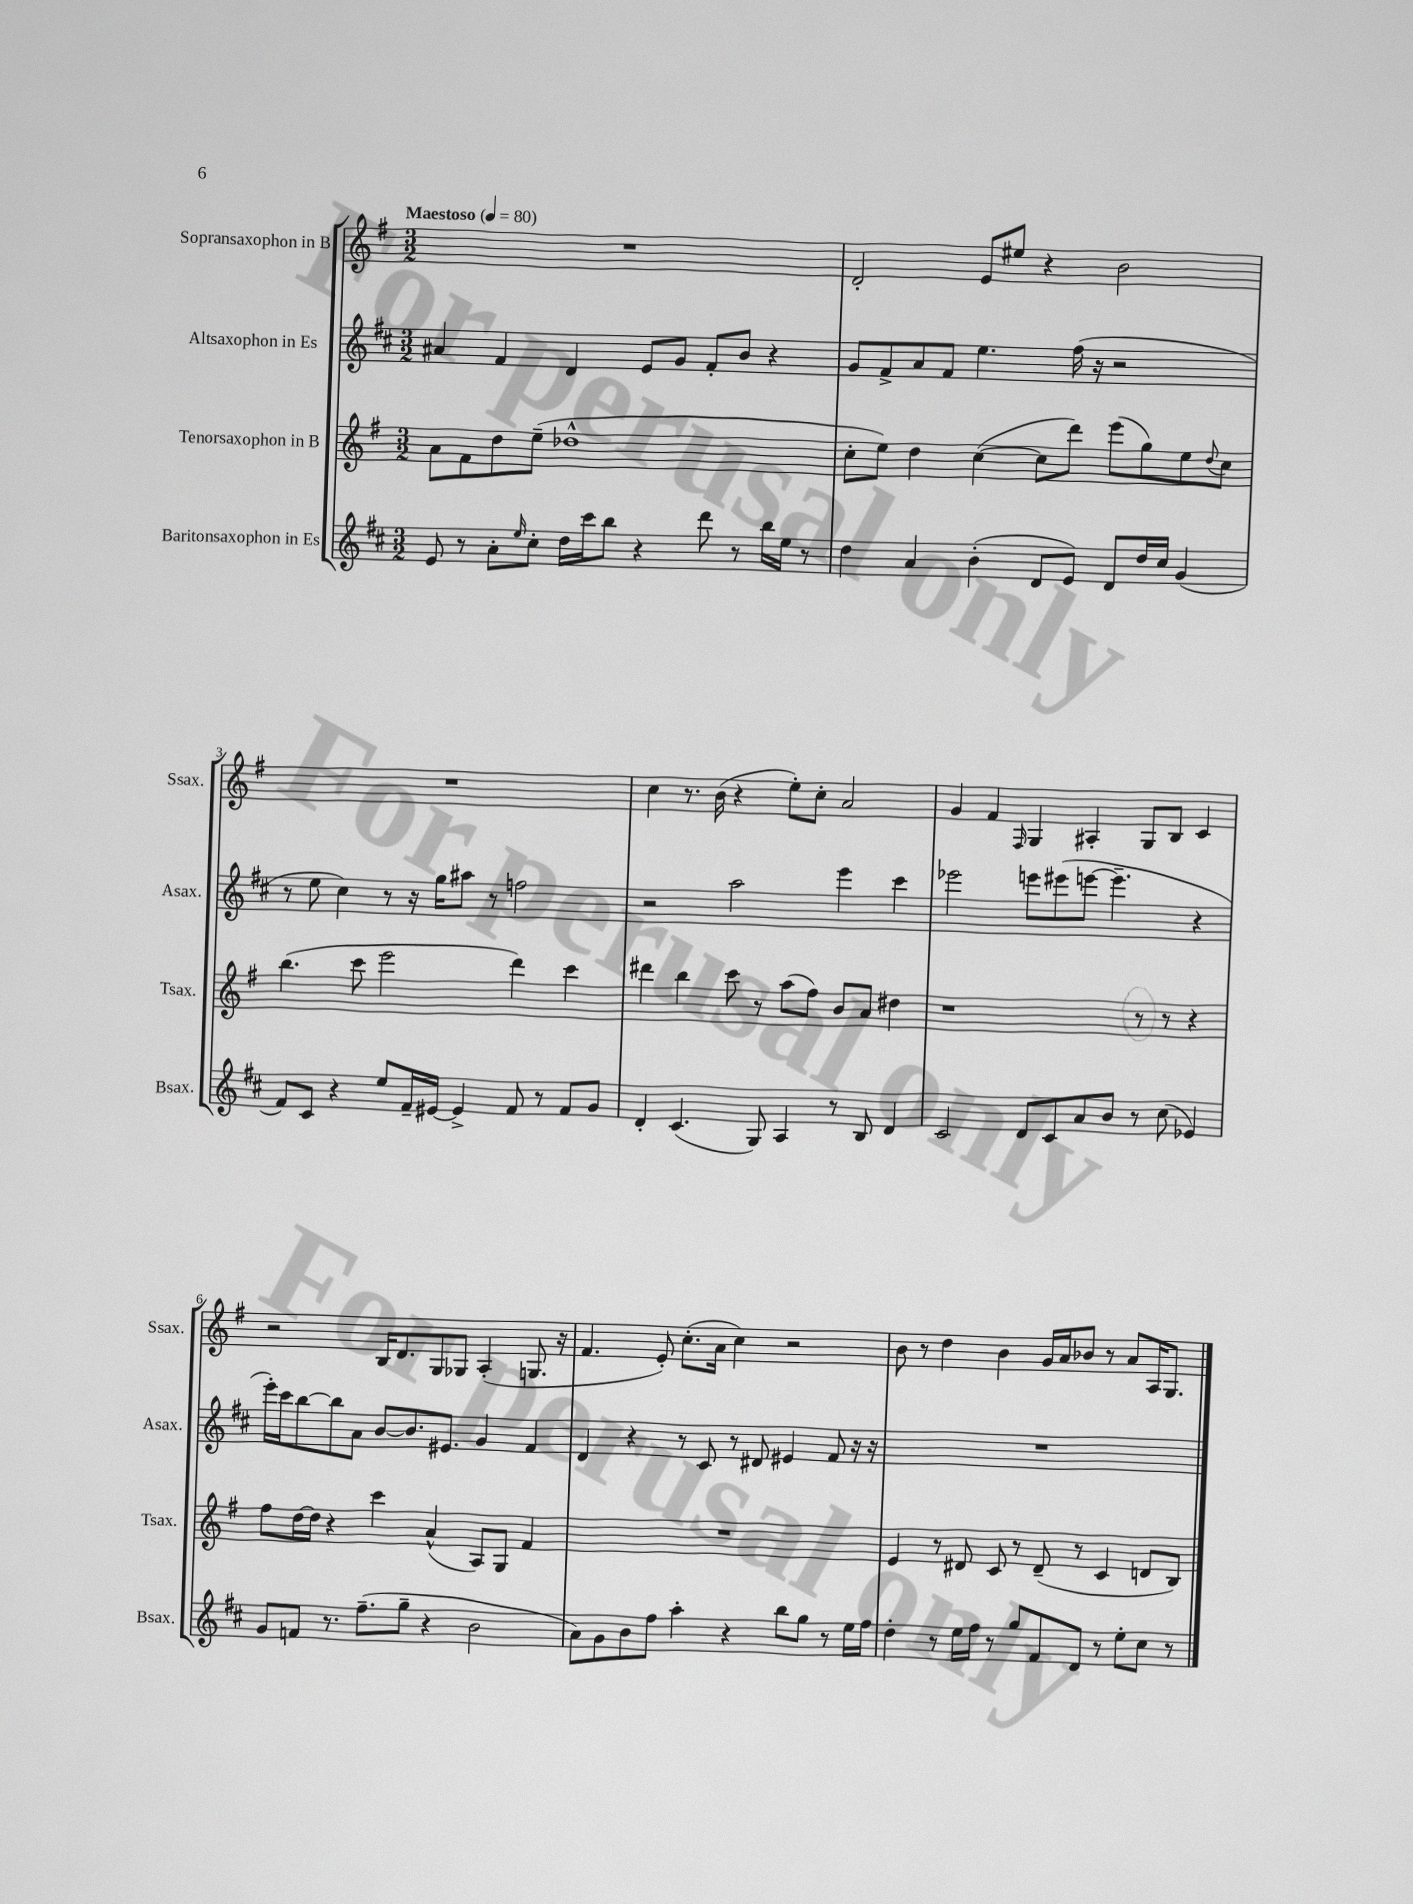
<<
\new StaffGroup <<
\new Staff = "s0" \with { instrumentName = "Sopransaxophon in B" shortInstrumentName = "Ssax." } {
    \clef treble \key g \major \numericTimeSignature \time 3/2 \tempo "Maestoso" 4 = 80
    R1. |
    d'2-. e'8 eis''8 r4 b'2 |
    R1. |
    c''4 r8. b'16( r4 e''8-.) c''8-. a'2 |
    g'4 fis'4 \grace { fis16 } g4 ais4-. g8 b8 c'4 |
    r2 b16 d'8. g8 ges8 a4-.( g8. r16 |
    fis'4. e'8-.) c''8.-.( a'16 c''4) r2 |
    b'8 r8 d''4 b'4 g'16 a'16 bes'8 r8 a'8 a16 g8. \bar "|." |
}
\new Staff = "s1" \with { instrumentName = "Altsaxophon in Es" shortInstrumentName = "Asax." } {
    \clef treble \key d \major \numericTimeSignature \time 3/2
    ais'4 fis'4 d'4 e'8 g'8 fis'8-. b'8 r4 |
    g'8 fis'8-> a'8 fis'8 e''4. fis''16( r16 r2 |
    r8 e''8 cis''4) r8 r16 g''16 ais''8 r8 f''2 |
    r2 a''2 e'''4 cis'''4 |
    ees'''2 e'''8 eis'''8( e'''8~ e'''4.-- r4 |
    e'''16-.) cis'''16 b''8~ b''8 a'8 b'8~ b'8. eis'8. g'4 fis'4 |
    d'4 r4 r8 cis'8 r8 dis'8 eis'4 fis'8 r16 r16 |
    R1. \bar "|." |
}
\new Staff = "s2" \with { instrumentName = "Tenorsaxophon in B" shortInstrumentName = "Tsax." } {
    \clef treble \key g \major \numericTimeSignature \time 3/2
    a'8 fis'8 d''8 e''8--( des''1-^ |
    c''8-. e''8) d''4 c''4~( c''8 d'''8) e'''8( g''8) e''8 \appoggiatura { d''8 } c''8 |
    b''4.( c'''8 e'''2 d'''4) c'''4 |
    dis'''4 b''4 c'''8 r8 a''8( fis''8) b'8 a'8 dis''4 |
    r1 r8 r8 r4 |
    fis''8 d''16~ d''16 r4 c'''4 a'4-^( a8) g8 fis'4 |
    R1. |
    e'4 r8 dis'8 c'8 r8 dis'8--( r8 c'4 d'8 b8) \bar "|." |
}
\new Staff = "s3" \with { instrumentName = "Baritonsaxophon in Es" shortInstrumentName = "Bsax." } {
    \clef treble \key d \major \numericTimeSignature \time 3/2
    e'8 r8 a'8-. \grace { e''16 } cis''8-. d''16 cis'''16 b''8 r4 d'''8 r8 b''16 e''16 r8 |
    d''4 a'4 b'4-.( d'8 e'8) d'8 d''16 cis''16 g'4( |
    fis'8) cis'8 r4 e''8 fis'16-- eis'16~ eis'4-> fis'8 r8 fis'8 g'8 |
    d'4-. cis'4.( g8) a4 r8 b8 d'4 |
    cis'2 d'8 cis'8 a'8 b'8 r8 cis''8( ees'4) |
    g'8 f'8 r8. fis''8.--( g''8-- r4 b'2 |
    a'8) g'8 b'8 fis''8 a''4-. r4 b''8 g''8 r8 e''16 fis''16 |
    d''4-. r8 e''16 fis''16 r8 g''8 fis'8 d'8 r8 e''8-. cis''8 r8 \bar "|." |
}
>>
>>
